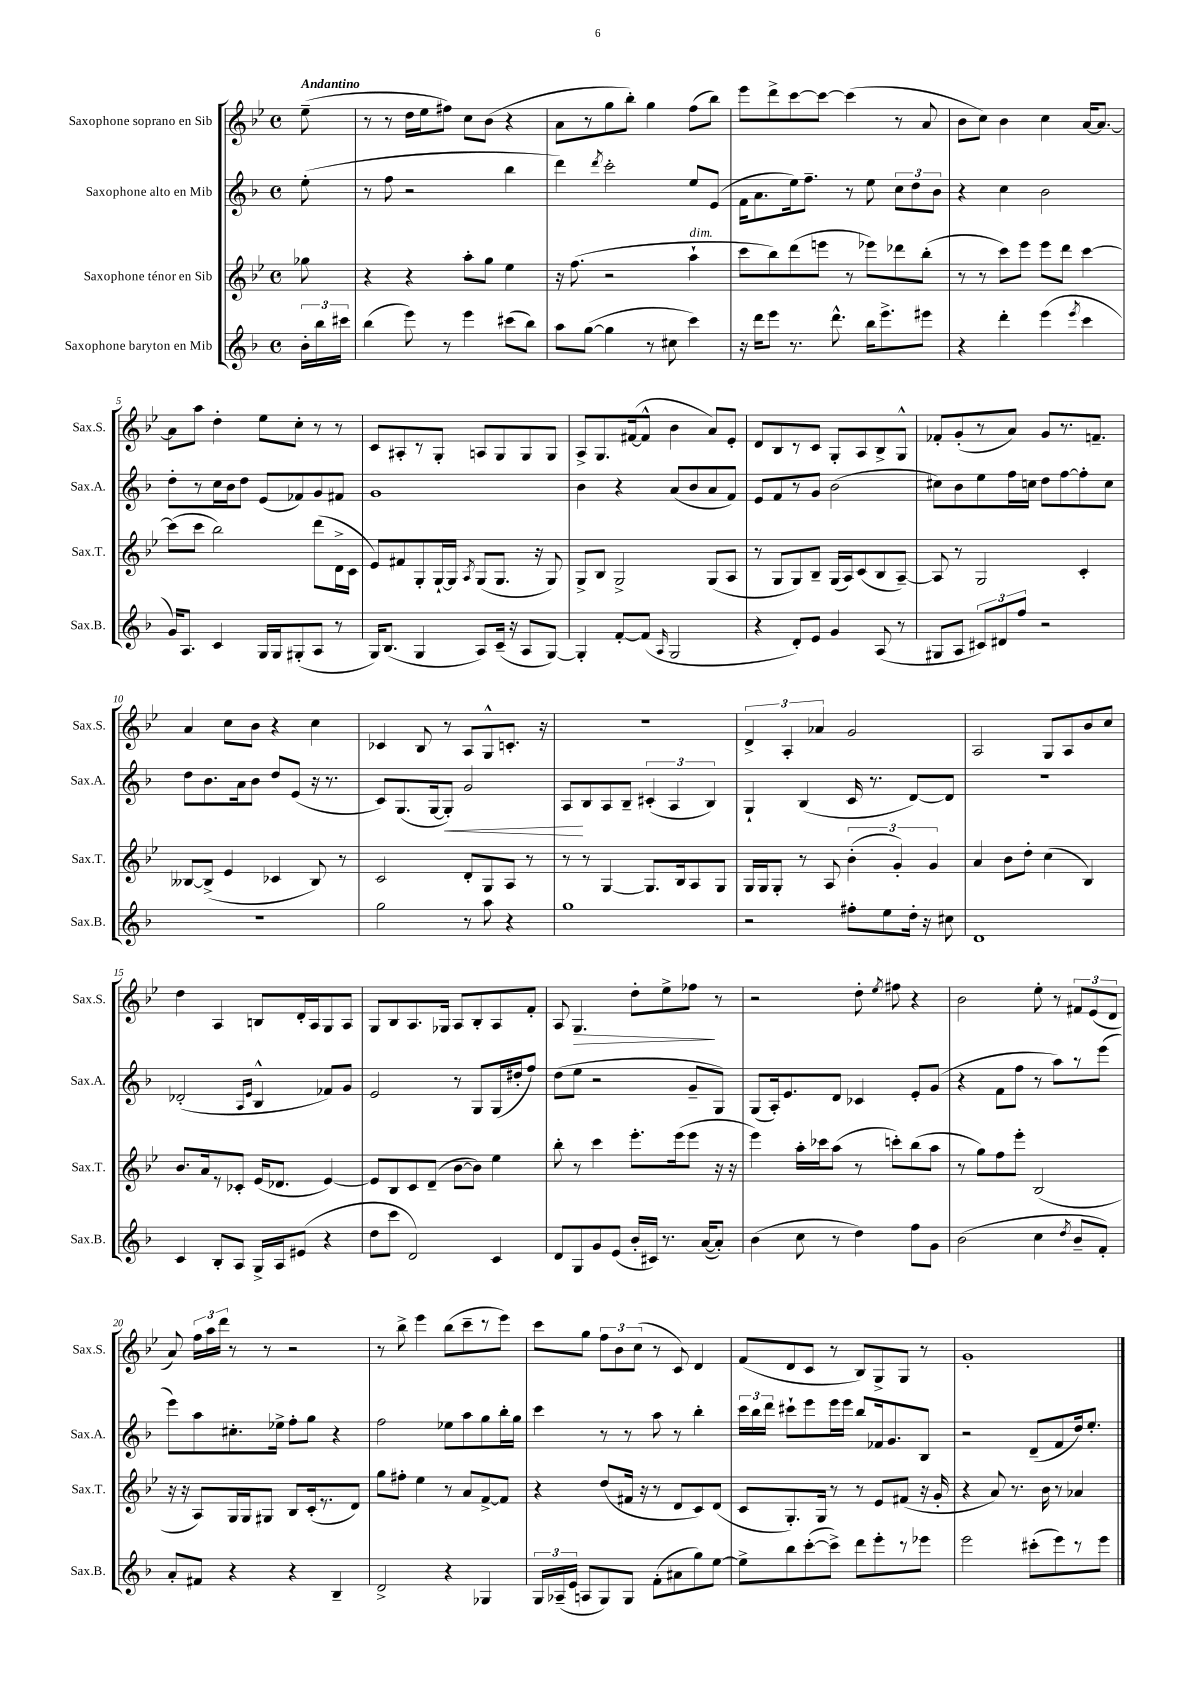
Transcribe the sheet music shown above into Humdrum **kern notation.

**kern	**kern	**kern	**dynam	**kern	**dynam
*part4	*part3	*part2	*part2	*part1	*part1
*staff4	*staff3	*staff2	*staff2	*staff1	*staff1
*I"Saxophone baryton en Mib	*I"Saxophone ténor en Sib	*I"Saxophone alto en Mib	*	*I"Saxophone soprano en Sib	*
*I'Sax.B.	*I'Sax.T.	*I'Sax.A.	*	*I'Sax.S.	*
*clefG2	*clefG2	*clefG2	*	*clefG2	*
*k[b-]	*k[b-e-]	*k[b-]	*	*k[b-e-]	*
*M4/4	*M4/4	*M4/4	*	*M4/4	*
*met(c)	*met(c)	*met(c)	*	*met(c)	*
=	=	=	=	=	=
!	!	!	!	!LO:TX:a:B:t=Andantino	!
24b-'\LL	8gg-X\	(8ee'\	.	(8ee-~\	.
24bb-\	.	.	.	.	.
24ccc#X\JJ	.	.	.	.	.
=1	=1	=1	=1	=1	=1
(4bb-\	4r	8r	.	8r	.
.	.	8ff\	.	8r	.
8eee\)	4r	2r	.	16dd\LL	.
.	.	.	.	16ee-\J	.
8r	.	.	.	8ff#X\J)	.
4eee\	8aa'\L	.	.	8cc\L	.
.	8gg\J	.	.	(8b-\J	.
(8ccc#X\L	4ee-\	4bb-\	.	4r	.
8bb-\J)	.	.	.	.	.
=2	=2	=2	=2	=2	=2
8aa\L	16r	4ddd\)	.	8a\L	.
.	(8.ff\	.	.	.	.
([8gg\J	.	.	.	8r	.
.	.	8qddd/	.	.	.
4gg\]	2r	2ccc'\	.	8gg\	.
.	.	.	.	8bb-'\J)	.
8r	.	.	.	4gg\	.
8cc#X\	.	.	.	.	.
!	!LO:TX:a:i:t=dim.	!	!	!	!
4ccc\)	4aa`\	8ee/L	.	(8ff\L	.
.	.	(8e/J	.	8bb-\J)	.
=3	=3	=3	=3	=3	=3
16r	8ccc\L	16f\KL	.	8eee-\L	.
16ddd\KL	.	8.a\	.	.	.
8eee\J	8bb-\)	.	.	8ddd^\	.
8.r	(8ddd\	16ee\k)	.	[8ccc\	.
.	.	8.ff~\J	.	.	.
.	8eeen\J	.	.	8ccc\J_	.
8.ddd^^\	.	.	.	.	.
.	8r	8r	.	(4ccc\]	.
16bb-\KL	8eee-X\L)	8ee\	.	.	.
8.eee^\	.	.	.	.	.
.	8ddd-X\	12cc\L	.	8r	.
.	.	12dd\	.	.	.
8eee#X\J	(8bb-'\J	.	.	8a/	.
.	.	12b-\J	.	.	.
=4	=4	=4	=4	=4	=4
4r	8r	4r	.	8b-\L	.
.	8r	.	.	8cc\J)	.
4ddd'\	8ccc\L)	4cc\	.	4b-\	.
.	8eee-\J	.	.	.	.
(4eee\	8eee-\L	2b-\	.	4cc\	.
.	8ddd\J	.	.	.	.
8qeee/	.	.	.	.	.
4ccc\	[4ccc\	.	.	[16a/KL	.
.	.	.	.	8.a/J_	.
!!LO:LB:g=z
=5	=5	=5	=5	=5	=5
16g/KL)	(8ccc\L]	8dd'\L	.	8a\L]	.
8.A/J	.	.	.	.	.
.	8ccc\J	8r	.	8aa\J	.
4c/	2bb-\)	16cc\L	.	4dd'\	.
.	.	16b-\J	.	.	.
.	.	8dd\J	.	.	.
16G/LL	.	(8e/L	.	8ee-\L	.
16G/J	.	.	.	.	.
(8G#X'/	.	8f-X/)	.	8cc'\J	.
8A/J	(8ddd\L	8g/	.	8r	.
8r	16d^\L	8f#X/J	.	8r	.
.	16c\JJ	.	.	.	.
=6	=6	=6	=6	=6	=6
16G/KL)	8e-/L)	1g	.	8c/L	.
(8.B-/J	.	.	.	.	.
.	8f#X/	.	.	8A#X'/	.
4G/	8G'/	.	.	8r	.
.	[16G`/L	.	.	8G'/J	.
.	16G/JJ]	.	.	.	.
.	8qA/	.	.	.	.
8A/L)	(8G/L	.	.	8An/L	.
(16c~/Jk	8.G/J	.	.	8G/	.
16r	.	.	.	.	.
8A/L	.	.	.	8G/	.
.	16r	.	.	.	.
[8G/J)	8G/)	.	.	8G/J	.
=7	=7	=7	=7	=7	=7
4G'/]	8G^/L	4b-\	.	8A^/L	.
.	8B-/J	.	.	8.G/	.
[8f'/L	2G^/	4r	.	.	.
.	.	.	.	([16f#X/k	.
(8f/J]	.	.	.	8f#^^/J]	.
16qqA/	.	.	.	.	.
2G/	.	(8a/L	.	4b-\	.
.	.	8b-/	.	.	.
.	(8G/L	8a/	.	8a/L)	.
.	8A/J	8f/J)	.	8e-'/J	.
=8	=8	=8	=8	=8	=8
4r	8r	8e/L	.	8d/L	.
.	8G/L	8f/	.	8B-/	.
8d'/L)	8G/)	8r	.	8r	.
8e/J	8B-~/J	8g/J	.	8c/J	.
4g/	(16G/LL	(2b-\	.	8G'/L	.
.	16A/J)	.	.	.	.
.	(8c/	.	.	8A/	.
(8A/	8B-/	.	.	8B-^/	.
8r	[8A~/J)	.	.	8G^^/J	.
=9	=9	=9	=9	=9	=9
8G#X/L	8A/]	8cc#X\L)	.	8f-X'/L	.
8A/J	8r	8b-\	.	(8g'/	.
12c#X/L)	2G/	8ee\	.	8r	.
12d#X/	.	.	.	.	.
.	.	16ff\L	.	8a/J)	.
12ff/J	.	.	.	.	.
.	.	16ccn\JJ	.	.	.
2r	.	8dd\L	.	8g/L	.
.	.	[8ff\	.	8.r	.
.	4c'/	8ff'\]	.	.	.
.	.	.	.	8.fn~/J	.
.	.	8cc\J	.	.	.
!!LO:LB:g=z
=10	=10	=10	=10	=10	=10
1r	[8B--X/L	8dd\L	.	4a/	.
.	(8B--^/J]	8.b-\	.	.	.
.	4e-/	.	.	8cc\L	.
.	.	16a\k	.	.	.
.	.	8b-\J	.	8b-\J	.
.	4c-X/	8dd/L	.	4r	.
.	.	(8e/J	.	.	.
.	8B--/)	16r	.	4cc\	.
.	.	8.r	.	.	.
.	8r	.	.	.	.
=11	=11	=11	=11	=11	=11
2gg\	2c/	8c/L)	.	4c-X/	.
.	.	(8.G/	.	.	.
.	.	.	.	8B-/	.
.	.	[16G/k	.	.	.
!	!	!	!LO:HP:b	!	!
.	.	8G'/J])	<	8r	.
8r	8d'/L	2g/	.	8A/L	.
8aa\	8G/	.	.	8G^^/	.
4r	8A/J	.	.	8.cn'/J	.
.	8r	.	.	.	.
.	.	.	.	16r	.
=12	=12	=12	=12	=12	=12
1gg	8r	8A/L	.	1r	.
.	8r	8B-/	[	.	.
.	[4G/	8A/	.	.	.
.	.	8B-~/J	.	.	.
.	8.G/L]	(6c#X'/	.	.	.
.	.	6A/	.	.	.
.	16B-/k	.	.	.	.
.	8A/	.	.	.	.
.	.	6B-/)	.	.	.
.	8G/J	.	.	.	.
=13	=13	=13	=13	=13	=13
2r	16G/LL	4G`/	.	6d^/	.
.	16G/J	.	.	.	.
.	8G'/J	.	.	.	.
.	.	.	.	6A'/	.
.	8r	(4B-/	.	.	.
.	.	.	.	6a-X/	.
.	8A/	.	.	.	.
8ff#X'\L	(6b-'\	16c/	.	2g/	.
.	.	8.r	.	.	.
8ee\	.	.	.	.	.
.	6g'/)	.	.	.	.
16dd'\Jk	.	[8d/L)	.	.	.
16r	.	.	.	.	.
.	6g/	.	.	.	.
8cc#X\	.	8d/J]	.	.	.
=14	=14	=14	=14	=14	=14
1d	4a/	1r	.	2A/	.
.	8b-\L	.	.	.	.
.	8dd'\J	.	.	.	.
.	(4cc\	.	.	8G/L	.
.	.	.	.	8A/	.
.	4B-/)	.	.	8b-/	.
.	.	.	.	8cc/J	.
!!LO:LB:g=z
=15	=15	=15	=15	=15	=15
4c/	8.b-/L	(2d-X'/	.	4dd\	.
.	16a/k	.	.	.	.
8B-'/L	8r	.	.	4A/	.
8A/J	8c-X'/J	.	.	.	.
.	.	16qqA/LL	.	.	.
.	.	16qqe/JJ	.	.	.
16G^/LL	(16e-/KL	4B-^^/	.	8Bn/L	.
16A/J	8.d-X/J	.	.	.	.
(8e#X/J	.	.	.	16d'/L	.
.	.	.	.	16A/J	.
4r	[4e-/)	8f-X/L)	.	8G/	.
.	.	8g/J	.	8A/J	.
=16	=16	=16	=16	=16	=16
8dd\L	8e-/L]	2e/	.	8G/L	.
8ccc\J	8B-/	.	.	8B-/	.
2d/)	8c/	.	.	8.A/	.
.	(8d~/J	.	.	.	.
.	.	.	.	16G-X/Jk	.
.	[8b-\L	8r	.	8A/L	.
.	8b-\J])	8G/L	.	8B-'/	.
4c/	4ee-\	(16G/L	.	8A/	.
.	.	16dd#X'/J	.	.	.
.	.	8ff/J)	.	8f'/J	.
=17	=17	=17	=17	=17	=17
8d/L	8bb-'\	(8dd\L	.	8A/	.
!	!	!	!	!	!LO:HP:b
8G/	8r	8ee\J	.	4.G/	>
8g/	4ccc\	2r	.	.	.
(8e/J	.	.	.	.	.
16b-'/LL	8.eee-'\L	.	.	8dd'\L	.
16c#X/JJ)	.	.	.	.	.
8.r	.	.	.	8ee-^\	.
.	(16eee-\k	.	.	.	.
.	8eee-\J	8g~/L	.	8ff-X\J	.
([16a/KL	.	.	.	.	.
8a'/J])	16r	8G/J)	.	8r	]
.	16r	.	.	.	.
=18	=18	=18	=18	=18	=18
(4b-\	4eee-\)	(8G/L	.	2r	.
.	.	16A'/k)	.	.	.
.	.	8.e/	.	.	.
8cc\	16aa'\LL	.	.	.	.
.	16ccc-X\J	.	.	.	.
8r	(8aa\J	8d/J	.	.	.
4dd\)	8r	4c-X/	.	8dd'\	.
.	.	.	.	8qee-/	.
.	8cccn'\L)	.	.	8ff#X\	.
8ff\L	(8bb-\	8e'/L	.	4r	.
8g\J	8aa\J	(8g/J	.	.	.
=19	=19	=19	=19	=19	=19
(2b-\	8r	4r	.	2b-\	.
.	8gg\L)	.	.	.	.
.	8ff\	8f\L	.	.	.
.	8eee-'\J	8ff\J	.	.	.
4cc\	(2B-/	8r	.	8ee-'\	.
.	.	8aa\L)	.	8r	.
8qdd/	.	.	.	.	.
8b-~/L	.	8r	.	12f#X/L	.
.	.	.	.	(12e-/	.
8f'/J)	.	(8eee\J	.	.	.
.	.	.	.	12d/J	.
!!LO:LB:g=z
=20	=20	=20	=20	=20	=20
8a'/L	16r	8eee\L)	.	8a/)	.
.	16r	.	.	.	.
8f#X/J	8A/L)	8aa\	.	24ff\LL	.
.	.	.	.	24aa\	.
.	.	.	.	24ddd\JJ	.
4r	16G/L	8.cc#X'\	.	8r	.
.	16G/J	.	.	.	.
.	8G#X/J	.	.	8r	.
.	.	16ee-X^\Jk	.	.	.
4r	8B-/L	8ff'\L	.	2r	.
.	(16c'/k	8gg\J	.	.	.
.	8.r	.	.	.	.
4B-~/	.	4r	.	.	.
.	8d/J)	.	.	.	.
=21	=21	=21	=21	=21	=21
2d^/	8gg\L	2ff\	.	8r	.
.	8ff#X'\J	.	.	8bb-^\	.
.	4ee-\	.	.	4eee-\	.
4r	8r	8ee-X\L	.	(8bb-\L	.
.	8a/L	8aa\	.	8ccc~\	.
4G-X/	[8f^/	8gg\	.	8r	.
.	8f/J]	16bb-'\L	.	8eee-\J)	.
.	.	16gg\JJ	.	.	.
=22	=22	=22	=22	=22	=22
24G/LL	4r	4ccc\	.	8ccc\L	.
(24A-X~/	.	.	.	.	.
24e/JJ	.	.	.	.	.
8An/L	.	.	.	8gg\J	.
8G/)	(8dd/L	8r	.	12ff\L	.
.	.	.	.	12b-\	.
8G/J	16f#X/Jk	8r	.	.	.
.	.	.	.	(12cc\J	.
.	16r	.	.	.	.
(8f'\L	8r	8aa\	.	8r	.
8a#X\	8d/L	8r	.	8c/)	.
8gg\)	8c/)	4bb-'\	.	4d/	.
[8ee\J	(8d/J	.	.	.	.
=23	=23	=23	=23	=23	=23
8ee^\L]	8c/L	24ccc\LL	.	(8f/L	.
.	.	24bb-\	.	.	.
.	.	24ddd\JJ	.	.	.
8bb-\	8.G'/)	8ccc#X`\L	.	8d/	.
([8ccc'\	.	8eee\	.	8c/J	.
.	16G/Jk	.	.	.	.
8ccc^\J])	8r	16eee\L	.	8r	.
.	.	16eee\JJ	.	.	.
8ddd\L	8r	8bb-/L	.	8B-/L)	.
8eee'\	8e-/L	16f-X/k	.	8G^/	.
.	.	8.g/	.	.	.
8r	(8f#X/J	.	.	8G/J	.
8eee-X\J	16r	8B-/J	.	8r	.
.	16g'/	.	.	.	.
=24	=24	=24	=24	=24	=24
2eee\	4r	2r	.	1g'	.
.	8a/)	.	.	.	.
.	8.r	.	.	.	.
(8ccc#X'\L	.	(8d~/L	.	.	.
.	16b-\	.	.	.	.
8eee\)	8r	8f/	.	.	.
8r	4a-X/	16dd/k)	.	.	.
.	.	8.ee'/J	.	.	.
8eee\J	.	.	.	.	.
==	==	==	==	==	==
*-	*-	*-	*-	*-	*-
